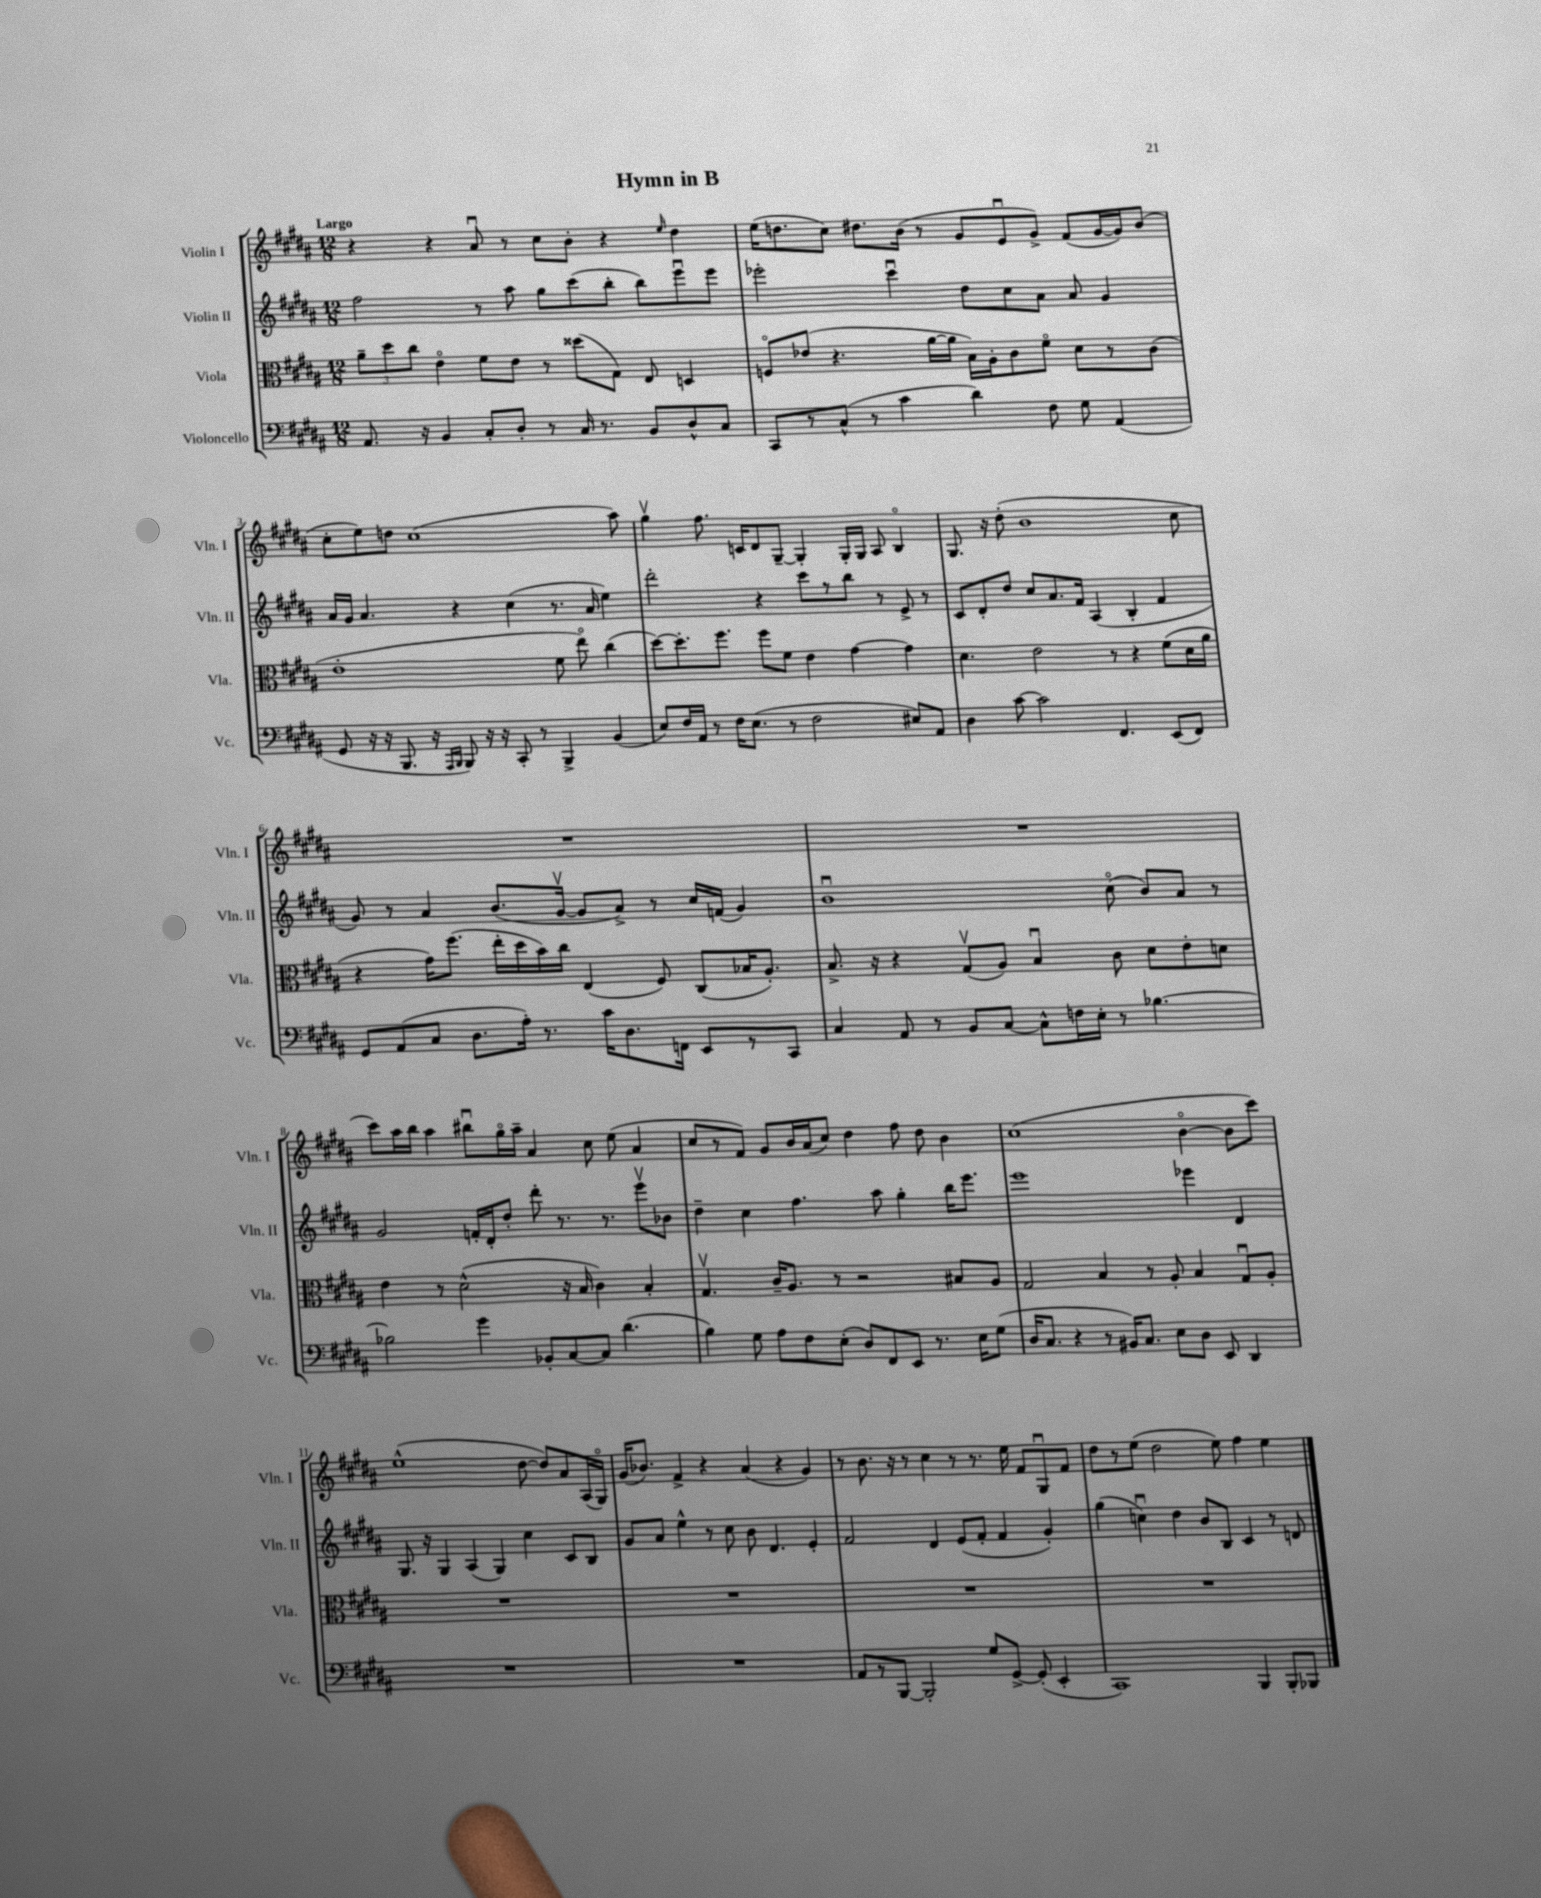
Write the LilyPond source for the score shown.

\header { title = "Hymn in B" }
<<
\new StaffGroup <<
\new Staff = "s0" \with { instrumentName = "Violin I" shortInstrumentName = "Vln. I" } {
    \clef treble \key b \major \numericTimeSignature \time 12/8 \tempo "Largo"
    \autoBeamOff r4 r4 ais'8\downbow r8 cis''8[ b'8]-. r4 \grace { e''16 } dis''4 |
    e''16[( d''8. cis''8]) dis''8.[ b'16]( r8 gis'8[ e'8\downbow gis'8]->) fis'8[( gis'16~ gis'16) b'8]( |
    cis''8[-. e''8) d''8] cis''1( ais''8) |
    gis''4\upbow fis''8. c'16[ dis'8 gis8]~-- gis4-. gis16[-. gis16] ais8 b4\flageolet |
    gis8. r16 dis''8-.( b'1 cis''8 |
    R1. |
    R1. |
    cis'''8[) ais''16 b''16] ais''4 bis''8[\downbow gis''16\flageolet ais''16]-- ais'4 cis''8 e''8( ais'4 |
    cis''8[ r8 fis'8]) gis'8[ b'16 ais'16( cis''8]) dis''4 fis''8 dis''8 b'4 |
    cis''1( b'4~\flageolet b'8[ cis'''8]) |
    e''1-^( dis''8~ dis''8[) ais'8 ais16( gis16]\flageolet) |
    gis'16[( bes'8.]) fis'4-> r4 ais'4( r4 gis'4) |
    r8 b'8. r16 r8 cis''4 r8 r8. e''16 fis'8[ gis8\downbow fis'8] |
    dis''8[ r8 e''8]( dis''2 e''8) fis''4 e''4 \bar "|." |
}
\new Staff = "s1" \with { instrumentName = "Violin II" shortInstrumentName = "Vln. II" } {
    \clef treble \key b \major \numericTimeSignature \time 12/8
    \autoBeamOff fis''2 r8 ais''8 gis''8[ cis'''8( b''8]-. b''8[) e'''8\downbow e'''8] |
    ees'''2-. cis'''4\downbow dis''8[ cis''8 ais'8] ais'8 gis'4 |
    ais'16[ gis'16] ais'4. r4 cis''4( r8. ais'16 e''4) |
    dis'''2-. r4 cis'''8[ r8 b''8] r8 e'8-> r8 |
    cis'8[ dis'8-. dis''8] cis''8[ ais'8. fis'16] ais4( b4-. fis'4 |
    gis'8) r8 ais'4 b'8.[( gis'16]~\upbow gis'8[ ais'8]->) r8 cis''16[ f'16]( gis'4) |
    b'1\downbow cis''8\flageolet( b'8[) ais'8] r8 |
    gis'2 f'16[-. dis'16-. dis''8]-. dis'''8-. r8. r8. e'''8[\upbow bes'8] |
    dis''4-- cis''4 fis''4. ais''8 gis''4-. b''16[ e'''8.] |
    e'''1 ees'''4 dis'4 |
    gis8. r16 gis4 ais4( gis4) cis''4 cis'8[ b8] |
    gis'8[ ais'8] e''4-^ r8 cis''8 b'8 dis'4. e'4-. |
    fis'2 dis'4 e'8[( fis'8]-. fis'4 gis'4-.) |
    gis''4( c''4\downbow) dis''4 b'8[ b8] cis'4 r8 d'8 \bar "|." |
}
\new Staff = "s2" \with { instrumentName = "Viola" shortInstrumentName = "Vla." } {
    \clef alto \key b \major \numericTimeSignature \time 12/8
    \autoBeamOff \tuplet 3/2 { ais'8[-- dis''8 cis''8] } e'4\flageolet fis'8[ e'8] r8 disis''8[( gis8]) e8 d4 |
    f8[\flageolet ees'8]( r4. ais'16[~ ais'16] b16[) ais16-. cis'8 fis'8]\flageolet dis'8[ r8 cis'8]( |
    e'1-. fis'8 e''8\flageolet) cis''4( |
    dis''8[~) dis''8.-. fis''8.] fis''8[ fis'8] e'4 gis'4~ gis'4 |
    dis'4. e'2 r8 r4 fis'8[( dis'16 ais'16] |
    r4 gis'16[) fis''8.]( e''16[-. dis''16 b'16) cis''16] e4( fis8) cis8[( bes16 ais8.]-.) |
    b8.-> r16 r4 gis8[\upbow( ais8]) b4\downbow cis'8 dis'8[ e'8-. d'8] |
    e'4 r8 dis'2-^( r16 b16 cis'4) b4-. |
    gis4.\upbow cis'16[-- ais8.] r8 r2 bis8[ ais8] |
    gis2 b4 r8 ais8-. b4 gis8[\downbow ais8]-. |
    R1. |
    R1. |
    R1. |
    R1. \bar "|." |
}
\new Staff = "s3" \with { instrumentName = "Violoncello" shortInstrumentName = "Vc." } {
    \clef bass \key b \major \numericTimeSignature \time 12/8
    \autoBeamOff ais,8. r16 b,4 cis8[-. dis8]-. r8 cis16 r8. b,8[ dis8-^ cis8] |
    cis,8[ r8 cis8]-^( r8 cis'4 dis'4) fis8 gis8 ais,4( |
    gis,8 r16 r16 b,,8. r16 \grace { ais,,16[ b,,16] } b,,8) r16 r16 cis,8-. r8 b,,4-> b,4( |
    e8[) fis16 ais,16] r8 fis16[ e8.]( r8 fis2 eis8[) ais,8] |
    dis4 cis'8~ cis'2 fis,4. e,8[( fis,8]) |
    gis,8[ ais,8( cis8] dis8.[ ais16]-.) r8. cis'16[ dis8. f,16] e,8[ r8 cis,8] |
    cis4 ais,8 r8 b,8[ cis8]~ cis8[-^ f16 e16]-. r8 bes4.~ |
    bes2 gis'4 bes,8[-. cis8~ cis8] dis'4.( |
    b4) gis8 ais8[ fis8 e8]-.( dis8[) fis,8 e,8] r8. e16[ gis8]( |
    dis16[ cis8.] r4 r8 bis,16[) cis8.] e8[ dis8] e,8 dis,4 |
    R1. |
    R1. |
    ais,8[ r8 b,,8]~ b,,2-. gis8[ gis,8]~-> gis,8-.( e,4-. |
    cis,1) b,,4 b,,8[-. bes,,8] \bar "|." |
}
>>
>>
